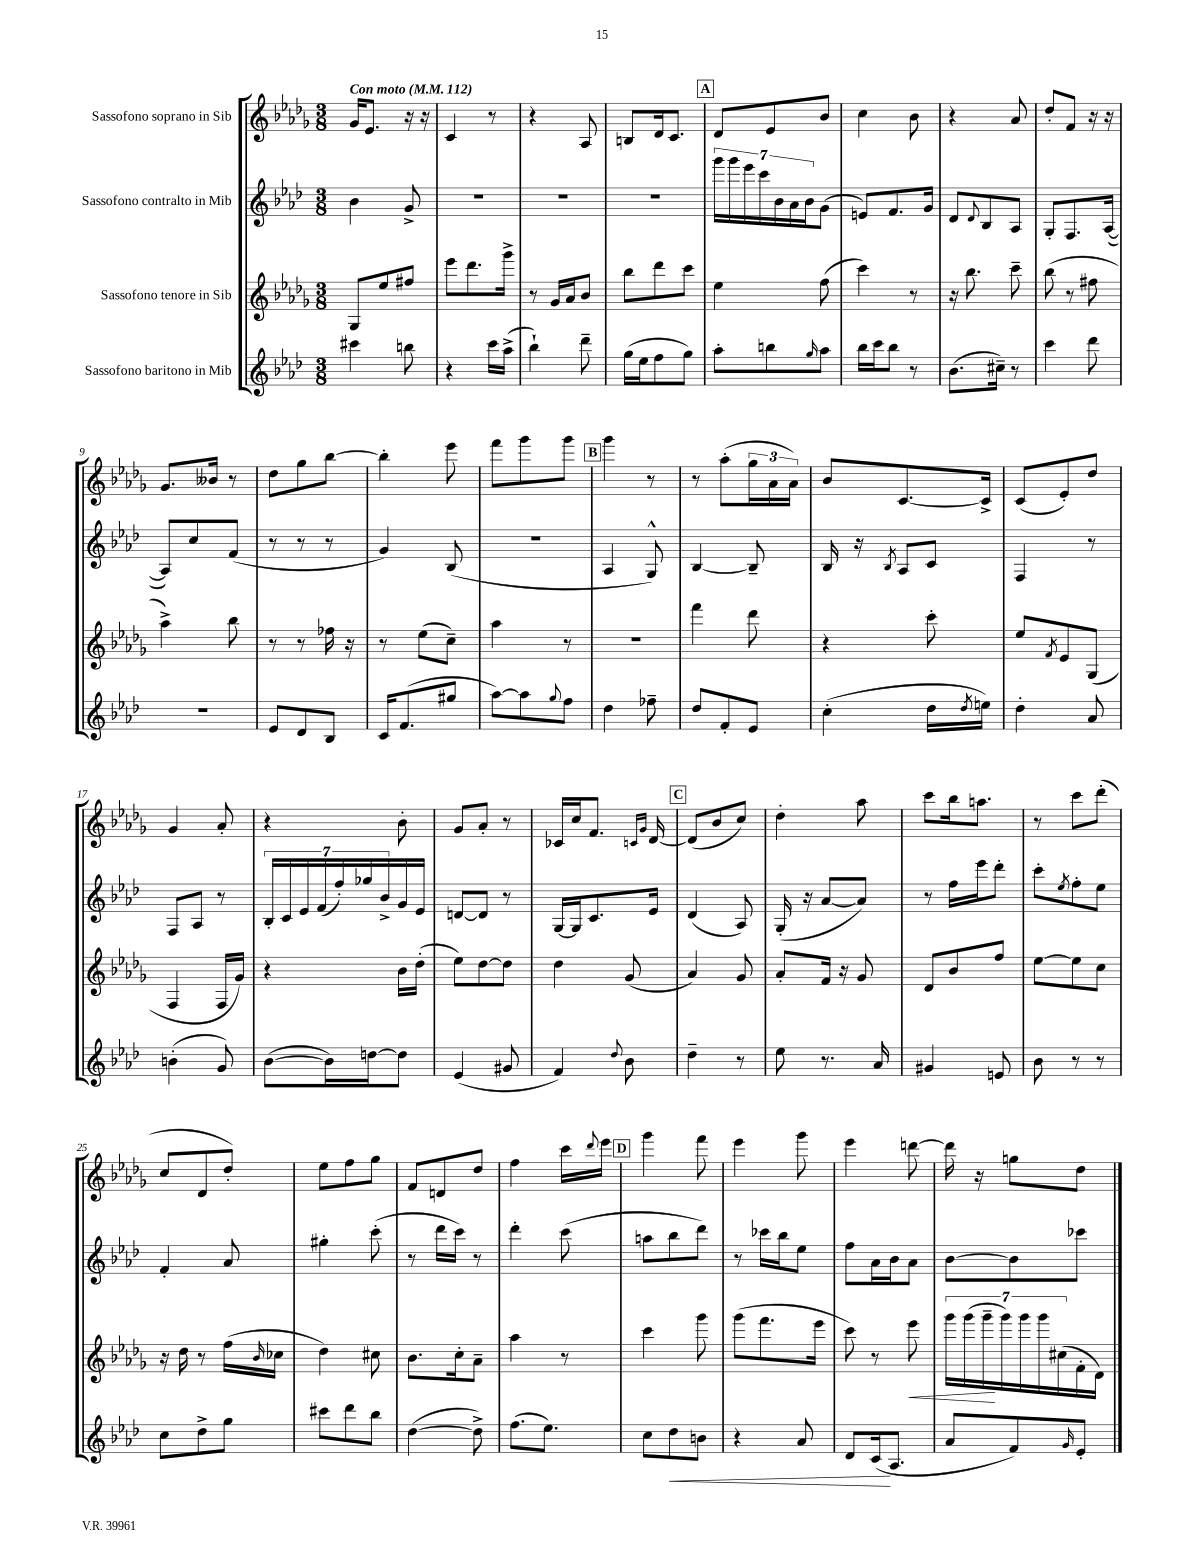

**kern	**dynam	**kern	**dynam	**kern	**kern
*part4	*part4	*part3	*part3	*part2	*part1
*staff4	*staff4	*staff3	*staff3	*staff2	*staff1
*I"Sassofono baritono in Mib	*	*I"Sassofono tenore in Sib	*	*I"Sassofono contralto in Mib	*I"Sassofono soprano in Sib
*clefG2	*	*clefG2	*	*clefG2	*clefG2
*k[b-e-a-d-]	*	*k[b-e-a-d-g-]	*	*k[b-e-a-d-]	*k[b-e-a-d-g-]
*M3/8	*	*M3/8	*	*M3/8	*M3/8
*MM112	*	*MM112	*	*MM112	*MM112
=1	=1	=1	=1	=1	=1
!	!	!	!	!	!LO:TX:a:B:t=Con moto
4ccc#X\	.	8G-/L	.	4b-\	16g-/KL
.	.	.	.	.	8.e-/J
.	.	8ee-/	.	.	.
8bbn\	.	8ff#X/J	.	8g^/	16r
.	.	.	.	.	16r
=2	=2	=2	=2	=2	=2
4r	.	8eee-\L	.	4.r	4c/
.	.	8.ddd-\	.	.	.
16ccc\LL	.	.	.	.	8r
(16aa-^\JJ	.	16ggg-^\Jk	.	.	.
=3	=3	=3	=3	=3	=3
4bb-`\)	.	8r	.	4.r	4r
.	.	16g-/LL	.	.	.
.	.	16a-/J	.	.	.
8ddd-~\	.	8b-/J	.	.	8A-/
=4	=4	=4	=4	=4	=4
(16gg\LL	.	8bb-\L	.	4.r	8Bn/L
16ee-\J	.	.	.	.	.
8ff\	.	8ddd-\	.	.	16d-/k
.	.	.	.	.	8.c/J
8gg\J)	.	8ccc\J	.	.	.
!!LO:REH:place=s1:t=A
=5	=5	=5	=5	=5	=5
8aa-'\L	.	4ee-\	.	28ggg\LL	8d-/L
.	.	.	.	28ggg\	.
.	.	.	.	28eee-\	.
.	.	.	.	28ccc\	.
8bbn\	.	.	.	.	8e-/
.	.	.	.	28b-\	.
.	.	.	.	28a-\	.
.	.	.	.	28b-\J	.
16qqgg/	.	.	.	.	.
8aa-\J	.	(8ff\	.	(8g\J	8b-/J
=6	=6	=6	=6	=6	=6
16bb-\LL	.	4ccc\)	.	8en/L)	4cc\
16ccc\J	.	.	.	.	.
8bb-\J	.	.	.	8.f/	.
8r	.	8r	.	.	8b-\
.	.	.	.	16g/Jk	.
=7	=7	=7	=7	=7	=7
(8.b-\L	.	16r	.	8d-/L	4r
.	.	8.bb-\	.	.	.
.	.	.	.	8qqd-/	.
.	.	.	.	8B-/	.
16cc#X~\Jk)	.	.	.	.	.
8r	.	8ccc~\	.	8A-/J	8a-/
=8	=8	=8	=8	=8	=8
4ccc\	.	(8bb-\	.	8G'/L	8dd-'/L
.	.	8r	.	8.F/	8f/J
8ddd-\	.	8ff#X\	.	.	16r
.	.	.	.	([16A-/Jk	16r
!!LO:LB:g=z
=9	=9	=9	=9	=9	=9
4.r	.	4aa-^\)	.	8A-/L])	8.g-/L
.	.	.	.	8cc/	.
.	.	.	.	.	16b--X/Jk
.	.	8bb-\	.	(8f/J	8r
=10	=10	=10	=10	=10	=10
8e-/L	.	8r	.	8r	8dd-\L
8d-/	.	8r	.	8r	8gg-\
8B-/J	.	16ff-X\	.	8r	[8bb-\J
.	.	16r	.	.	.
=11	=11	=11	=11	=11	=11
16c/KL	.	8r	.	4g/)	4bb-'\]
(8.f/	.	.	.	.	.
.	.	(8ee-\L	.	.	.
8gg#X/J	.	8cc~\J)	.	(8B-/	8eee-\
=12	=12	=12	=12	=12	=12
[8aa-\L)	.	4aa-\	.	4.r	8fff\L
8aa-\]	.	.	.	.	8ggg-\
8qqgg/	.	.	.	.	.
8ff\J	.	8r	.	.	8ggg-\J
!!LO:REH:place=s1:t=B
=13	=13	=13	=13	=13	=13
4dd-\	.	4.r	.	4A-/	4ggg-\
8ff-X~\	.	.	.	8G^^/)	8r
=14	=14	=14	=14	=14	=14
8dd-/L	.	4fff\	.	[4B-/	8r
8f'/	.	.	.	.	(8aa-'\L
8e-/J	.	8ddd-\	.	8B-~/]	24gg-\L
.	.	.	.	.	24a-\
.	.	.	.	.	24a-\JJ)
=15	=15	=15	=15	=15	=15
(4cc'\	.	4r	.	16B-/	8b-/L
.	.	.	.	16r	.
.	.	.	.	8qB-/	.
.	.	.	.	8A-/L	[8.c/
16dd-\LL	.	8ccc'\	.	8c/J	.
8qdd-/	.	.	.	.	.
16een\JJ)	.	.	.	.	16c^/Jk]
=16	=16	=16	=16	=16	=16
4dd-'\	.	8ee-/L	.	4F/	(8c/L
.	.	8qf/	.	.	.
.	.	8e-/	.	.	8e-'/)
8a-/	.	(8G-/J	.	8r	8dd-/J
!!LO:LB:g=z
=17	=17	=17	=17	=17	=17
(4bn'\	.	4F/	.	8F/L	4g-/
.	.	.	.	8A-/J	.
8g/)	.	16F/LL	.	8r	8a-'/
.	.	16g-/JJ)	.	.	.
=18	=18	=18	=18	=18	=18
([8b-\L	.	4r	.	28B-'/LL	4r
.	.	.	.	28c/	.
.	.	.	.	28e-/	.
.	.	.	.	(28f/	.
16b-\L])	.	.	.	.	.
.	.	.	.	28ff'/)	.
.	.	.	.	28gg-X/	.
[16ddn\J	.	.	.	.	.
.	.	.	.	28b-^/	.
8dd\J]	.	16b-\LL	.	16g/	8b-'\
.	.	(16dd-'\JJ	.	16e-/JJ	.
=19	=19	=19	=19	=19	=19
(4e-/	.	8ee-\L)	.	[8dn/L	8g-/L
.	.	[8dd-\	.	8d/J]	8a-'/J
8g#X/	.	8dd-\J]	.	8r	8r
=20	=20	=20	=20	=20	=20
4f/)	.	4dd-\	.	[16G/LL	16c-X/LL
.	.	.	.	16G/J]	16cc/J
.	.	.	.	8.c/	8.f/J
8qqdd-/	.	.	.	.	.
8b-\	.	(8g-/	.	.	.
.	.	.	.	.	16qqcn/LL
.	.	.	.	.	16qqg-/JJ
.	.	.	.	16e-/Jk	[16d-/
!!LO:REH:place=s1:t=C
=21	=21	=21	=21	=21	=21
4dd-~\	.	4a-/)	.	(4d-/	(8d-/L]
.	.	.	.	.	8b-/
8r	.	8g-/	.	8A-/)	8cc/J)
=22	=22	=22	=22	=22	=22
8ee-\	.	8a-'/L	.	(16G'/	4dd-'\
.	.	.	.	16r	.
8.r	.	16f/Jk	.	[8a-/L	.
.	.	16r	.	.	.
.	.	8g-/	.	8a-/J])	8aa-\
16a-/	.	.	.	.	.
=23	=23	=23	=23	=23	=23
4g#X/	.	8d-/L	.	8r	8ccc\L
.	.	8b-/	.	16ff\LL	16bb-\k
.	.	.	.	16eee-\J	8.aan\J
8en/	.	8ff/J	.	8ddd-'\J	.
=24	=24	=24	=24	=24	=24
8b-\	.	[8ee-\L	.	8ccc'\L	8r
.	.	.	.	8qee-/	.
8r	.	8ee-\]	.	8ff'\	8ccc\L
8r	.	8cc\J	.	8ee-\J	(8ddd-'\J
!!LO:LB:g=z
=25	=25	=25	=25	=25	=25
8cc\L	.	16r	.	4f'/	8cc/L
.	.	16dd-\	.	.	.
8dd-^\	.	8r	.	.	8d-/
8gg\J	.	(16ff\LL	.	8a-/	8dd-'/J)
.	.	16qqb-/	.	.	.
.	.	16cc-X\JJ	.	.	.
=26	=26	=26	=26	=26	=26
8ccc#X\L	.	4dd-\)	.	4gg#X'\	8ee-\L
8ddd-\	.	.	.	.	8ff\
8bb-\J	.	8cc#X\	.	(8ccc'\	8gg-\J
=27	=27	=27	=27	=27	=27
([4dd-\	.	8.b-\L	.	8r	8f/L
.	.	.	.	16ddd-\LL	8dn/
.	.	16cc'\k	.	16ccc\JJ)	.
8dd-^\])	.	8a-~\J	.	8r	8dd-/J
=28	=28	=28	=28	=28	=28
(8.ff\L	.	4aa-\	.	4ddd-'\	4ff\
8.ee-\J)	.	.	.	.	.
.	.	8r	.	(8ccc\	16ccc\LL
.	.	.	.	.	8qqddd-/
.	.	.	.	.	16eee-\JJ
!!LO:REH:place=s1:t=D
=29	=29	=29	=29	=29	=29
8cc\L	.	4ccc\	.	8aan\L	4ggg-\
!	!LO:HP:b	!	!	!	!
8dd-\	<	.	.	8bb-\	.
8bn\J	.	8ggg-\	.	8ddd-\J)	8fff\
=30	=30	=30	=30	=30	=30
4r	.	(8ggg-\L	.	8r	4eee-\
.	.	8.fff\	.	16ccc-X\LL	.
.	.	.	.	16bb-\J	.
8a-/	.	.	.	8ee-\J	8ggg-\
.	.	16eee-\Jk	.	.	.
=31	=31	=31	=31	=31	=31
8d-/L	.	8ccc\)	.	8ff\L	4eee-\
(16c/k	.	8r	.	16a-\L	.
8.A-/J	[	.	.	16b-\J	.
!	!	!	!LO:HP:b	!	!
.	.	8eee-\	<	8a-\J	[8dddn\
=32	=32	=32	=32	=32	=32
8a-/L	.	28ggg-\LL	.	[8b-\L	16ddd\]
.	.	(28ggg-\	.	.	.
.	.	.	.	.	16r
.	.	28ggg-~\	.	.	.
.	.	28ggg-\)	[	.	.
8f/)	.	.	.	8b-\]	8ggn\L
.	.	28ggg-\	.	.	.
.	.	28ggg-\	.	.	.
.	.	(28cc#X\	.	.	.
16qqg/	.	.	.	.	.
8e-'/J	.	16f'\	.	8ccc-X\J	8dd-\J
.	.	16d-\JJ)	.	.	.
==	==	==	==	==	==
*-	*-	*-	*-	*-	*-
